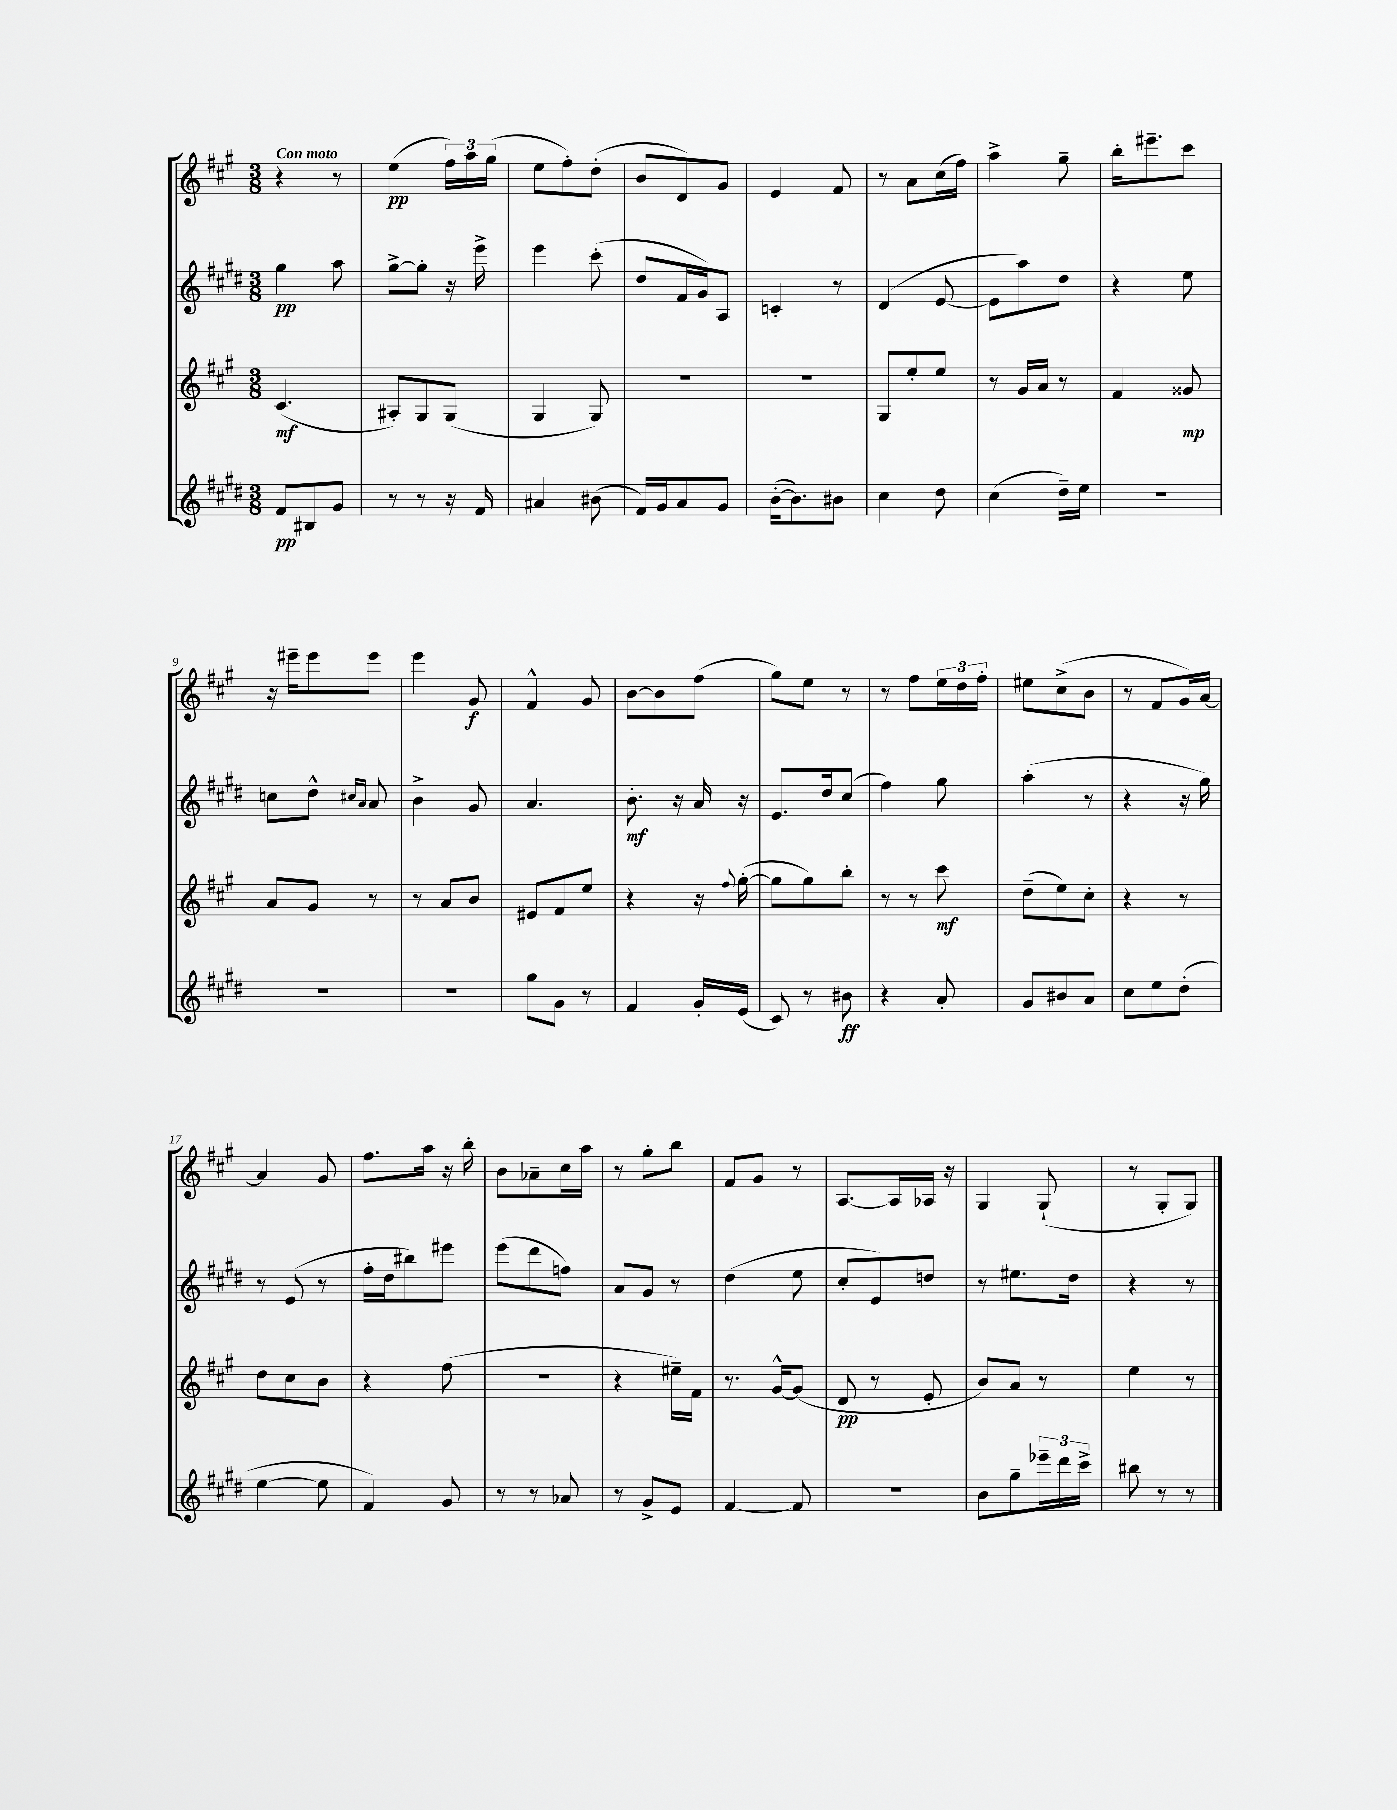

**kern	**kern	**kern	**kern
*staff4	*staff3	*staff2	*staff1
*clefG2	*clefG2	*clefG2	*clefG2
*k[f#c#g#d#]	*k[f#c#g#]	*k[f#c#g#d#]	*k[f#c#g#]
*M3/8	*M3/8	*M3/8	*M3/8
8f#/L	(4.c#/	4gg#\	4r
8B#/	.	.	.
8g#/J	.	8aa\	8r
=	=	=	=
8r	8A#'/L)	[8gg#^\L	(4ee\
8r	8G#/	8gg#'\]J	.
16r	(8G#/J	16r	24ff#\LL)
.	.	.	24aa\
16f#/	.	16eee^\	.
.	.	.	(24gg#\JJ
=	=	=	=
4a#/	4G#/	4eee\	8ee\L
.	.	.	8ff#'\)
(8b#\	8G#/)	(8ccc#'\	(8dd'\J
=	=	=	=
16f#/LL)	4.r	8dd#/L	8b/L
16g#/J	.	.	.
8a/	.	16f#/L	8d/)
.	.	16g#/J)	.
8g#/J	.	8A/J	8g#/J
=	=	=	=
([16b'\LK	4.r	4c'/	4e/
8.b\])	.	.	.
8b#\J	.	8r	8f#/
=	=	=	=
4cc#\	8G#/L	(4d#/	8r
.	8ee'/	.	8a\L
8dd#\	8ee/J	[8e/	(16cc#\L
.	.	.	16ff#\JJ)
=	=	=	=
(4cc#\	8r	8e\]L	4aa^\
.	16g#/LL	8aa\)	.
.	16a/JJ	.	.
16dd#~\LL)	8r	8dd#\J	8gg#~\
16ee\JJ	.	.	.
=	=	=	=
4.r	4f#/	4r	16bb'\LK
.	.	.	8.eee#~\
.	8g##/	8ee\	8ccc#\J
=	=	=	=
4.r	8a/L	8cc\L	16r
.	.	.	16eee#~\LK
.	8g#/J	8dd#^^\J	8eee#\
.	.	16qqcc#/LL	.
.	.	16qqa/JJ	.
.	8r	8a/	8eee#\J
=	=	=	=
4.r	8r	4b^\	4eee\
.	8a/L	.	.
.	8b/J	8g#/	8g#/
=	=	=	=
8gg#\L	8e#/L	4.a/	4f#^^/
8g#\J	8f#/	.	.
8r	8ee/J	.	8g#/
=	=	=	=
4f#/	4r	8.b'\	[8b\L
.	.	.	8b\]
.	.	16r	.
16g#'/LL	16r	16a/	(8ff#\J
.	8qqff#/	.	.
(16e/JJ	([16gg#'\	16r	.
=	=	=	=
8c#/)	8gg#\]L	8.e/L	8gg#\L)
8r	8gg#\)	.	8ee\J
.	.	16dd#/k	.
8b#\	8bb'\J	(8cc#/J	8r
=	=	=	=
4r	8r	4ff#\)	8r
.	8r	.	8ff#\L
8a'/	8ccc#\	8gg#\	24ee\L
.	.	.	24dd\
.	.	.	24ff#'\JJ
=	=	=	=
8g#/L	(8dd~\L	(4aa'\	8ee#\L
8b#/	8ee\)	.	(8cc#^\
8a/J	8cc#'\J	8r	8b\J
=	=	=	=
8cc#\L	4r	4r	8r
8ee\	.	.	8f#/L
(8dd#'\J	8r	16r	16g#/L)
.	.	16gg#\)	[16a/JJ
=	=	=	=
[4ee\	8dd\L	8r	4a/]
.	8cc#\	(8e/	.
8ee\]	8b\J	8r	8g#/
=	=	=	=
4f#/)	4r	16ff#'\LL	8.ff#\L
.	.	16dd#\J	.
.	.	8bb#\)	.
.	.	.	16aa\Jk
8g#/	(8ff#\	8eee#\J	16r
.	.	.	16bb'\
=	=	=	=
8r	4.r	(8eee\L	8b\L
8r	.	8ddd#\	8a-~\
8a-/	.	8ff\J)	16cc#\L
.	.	.	16aa\JJ
=	=	=	=
8r	4r	8a/L	8r
8g#^/L	.	8g#/J	8gg#'\L
8e/J	16ee#~\LL)	8r	8bb\J
.	16f#\JJ	.	.
=	=	=	=
[4f#/	8.r	(4dd#\	8f#/L
.	.	.	8g#/J
.	[16g#^^/LK	.	.
8f#/]	(8g#/]J	8ee\	8r
=	=	=	=
4.r	8d/	8cc#'/L	[8.A/L
.	8r	8e/)	.
.	.	.	16A/]L
.	8e'/	8dd/J	16A-/JJ
.	.	.	16r
=	=	=	=
8b\L	8b/L)	8r	4G#/
8gg#~\	8a/J	8.ee#\L	.
24eee-~\L	8r	.	(8G#`/
24ddd#\	.	.	.
.	.	16dd#\Jk	.
24ccc#^\JJ	.	.	.
=	=	=	=
8bb#\	4ee\	4r	8r
8r	.	.	8G#'/L
8r	8r	8r	8G#/J)
==	==	==	==
*-	*-	*-	*-
